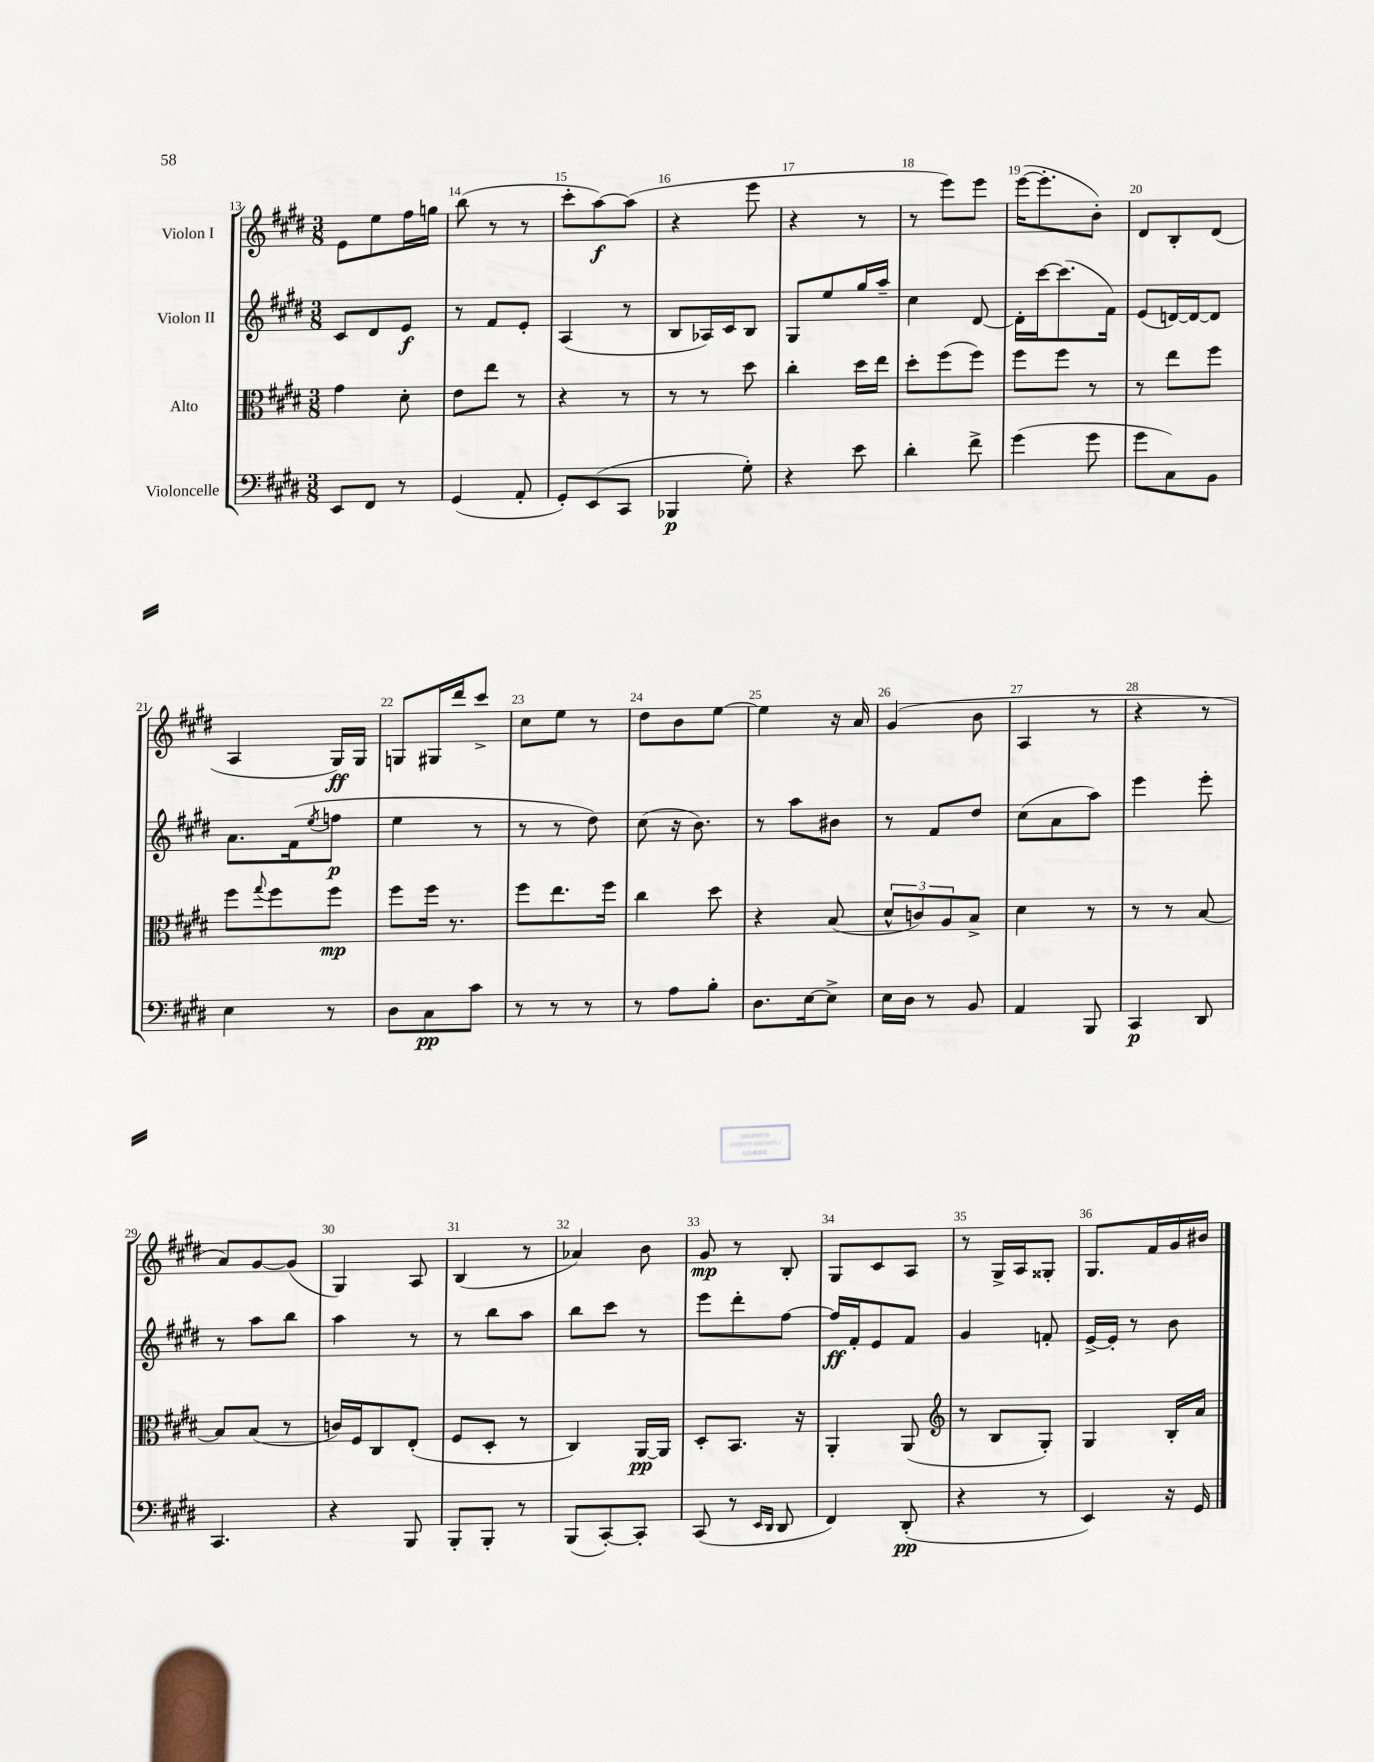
<<
\new StaffGroup <<
\new Staff = "s0" \with { instrumentName = "Violon I" } {
    \clef treble \key e \major \numericTimeSignature \time 3/8
    e'8 e''8 fis''16 g''16 |
    b''8( r8 r8 |
    cis'''8-. a''8~\f) a''8( |
    r4 e'''8 |
    r4 r8 |
    r8 e'''8) e'''8 |
    e'''16~( e'''8.-. b'8-.) |
    dis'8 b8-. dis'8( |
    a4 gis16\ff) gis16 |
    g8 gis16 dis'''16 cis'''8-> |
    cis''8 e''8 r8 |
    dis''8 b'8 e''8~ |
    e''4 r16 a'16 |
    gis'4( b'8 |
    a4 r8 |
    r4 r8 |
    a'8) gis'8~ gis'8( |
    gis4) a8 |
    b4( r8 |
    aes'4) b'8 |
    gis'8\mp r8 b8-. |
    gis8 cis'8 a8 |
    r8 gis16-> a16 gisis8-. |
    gis8. fis'16 gis'16 bis'16 \bar "|." |
}
\new Staff = "s1" \with { instrumentName = "Violon II" } {
    \clef treble \key e \major \numericTimeSignature \time 3/8
    cis'8 dis'8 e'8\f |
    r8 fis'8 e'8-. |
    a4( r8 |
    b8 aes16) cis'16 b8 |
    gis8 e''8 gis''16 a''16-- |
    cis''4 dis'8~ |
    dis'16-. cis'''16~ cis'''8.( fis'16) |
    e'8( d'16~) d'16~ d'8 |
    a'8. fis'16( \acciaccatura { e''8 } f''8\p |
    e''4 r8 |
    r8 r8 dis''8) |
    cis''8( r16 b'8.) |
    r8 a''8 bis'8 |
    r8 fis'8 dis''8 |
    cis''8( a'8 a''8) |
    e'''4 e'''8-. |
    r8 a''8 b''8 |
    a''4 r8 |
    r8 b''8 a''8 |
    b''8 cis'''8 r8 |
    e'''8 dis'''8-. fis''8~ |
    fis''16\ff fis'16-. e'8 fis'8 |
    gis'4 f'8-. |
    e'16~-> e'16-. r8 b'8 \bar "|." |
}
\new Staff = "s2" \with { instrumentName = "Alto" } {
    \clef alto \key e \major \numericTimeSignature \time 3/8
    gis'4 dis'8-. |
    e'8 e''8 r8 |
    r4 r8 |
    r8 r8 dis''8 |
    cis''4-. dis''16 e''16 |
    dis''8-. fis''8( fis''8) |
    fis''8 fis''8 r8 |
    r8 e''8 fis''8 |
    fis''8 \appoggiatura { gis''8 } fis''8 fis''8\mp |
    fis''8 fis''16 r8. |
    fis''8 e''8. fis''16 |
    cis''4 dis''8 |
    r4 b8( |
    \tuplet 3/2 { dis'8-^ c'8) a8 } b8-> |
    dis'4 r8 |
    r8 r8 b8~ |
    b8 b8( r8 |
    c'16) fis16 cis8 e8-.( |
    fis8 dis8-. r8 |
    cis4) a,16~\pp a,16 |
    dis8-. b,8. r16 |
    a,4-. a,8( |
    \clef treble r8 b8 gis8-.) |
    gis4 b16-. a'16 \bar "|." |
}
\new Staff = "s3" \with { instrumentName = "Violoncelle" } {
    \clef bass \key e \major \numericTimeSignature \time 3/8
    e,8 fis,8 r8 |
    gis,4( a,8-. |
    gis,8-.) e,8( cis,8 |
    bes,,4\p gis8-.) |
    r4 e'8 |
    dis'4-. fis'8-> |
    gis'4( gis'8 |
    gis'8 cis8) b,8 |
    e4 r8 |
    dis8 cis8\pp cis'8 |
    r8 r8 r8 |
    r8 a8 b8-. |
    dis8. e16~ e8-> |
    e16 dis16 r8 b,8 |
    a,4 b,,8 |
    cis,4\p dis,8 |
    cis,4. |
    r4 b,,8 |
    b,,8-. b,,8-. r8 |
    b,,8( cis,8~-.) cis,8-. |
    cis,8( r8 \grace { e,16 dis,16 } dis,8 |
    fis,4) dis,8-.\pp( |
    r4 r8 |
    e,4) r16 gis,16 \bar "|." |
}
>>
>>
\layout { \context { \Score currentBarNumber = #13 \override BarNumber.break-visibility = ##(#f #t #t) barNumberVisibility = #all-bar-numbers-visible } }
